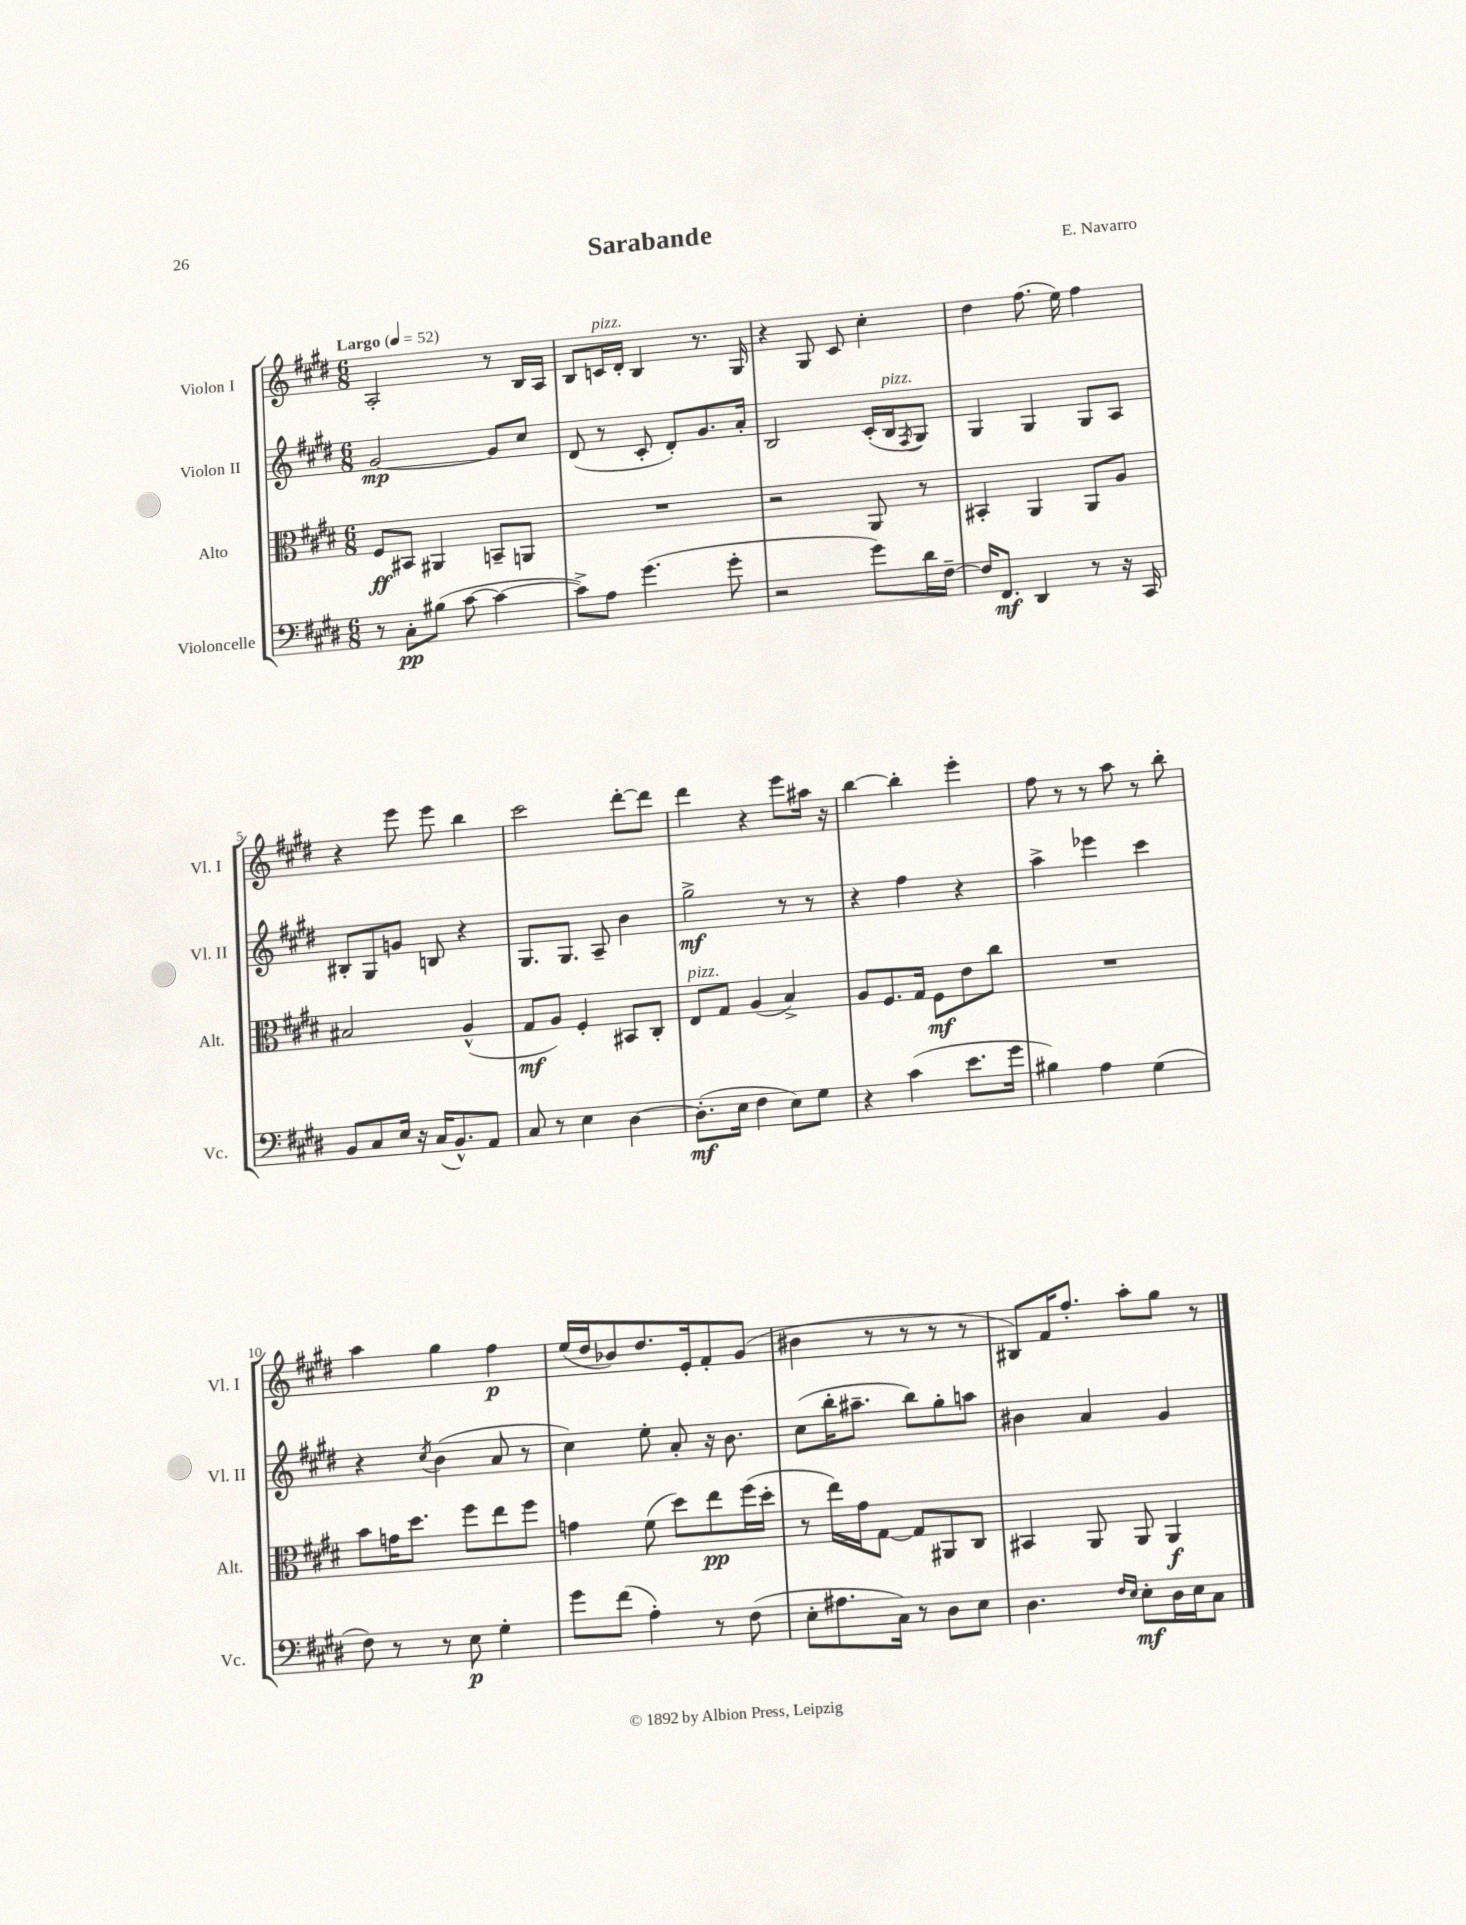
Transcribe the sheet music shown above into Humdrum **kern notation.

**kern	**dynam	**kern	**dynam	**kern	**dynam	**kern	**dynam
*part4	*part4	*part3	*part3	*part2	*part2	*part1	*part1
*staff4	*staff4	*staff3	*staff3	*staff2	*staff2	*staff1	*staff1
*I"Violoncelle	*	*I"Alto	*	*I"Violon II	*	*I"Violon I	*
*I'Vc.	*	*I'Alt.	*	*I'Vl. II	*	*I'Vl. I	*
*clefF4	*	*clefC3	*	*clefG2	*	*clefG2	*
*k[f#c#g#d#]	*	*k[f#c#g#d#]	*	*k[f#c#g#d#]	*	*k[f#c#g#d#]	*
*M6/8	*	*M6/8	*	*M6/8	*	*M6/8	*
*MM52	*	*MM52	*	*MM52	*	*MM52	*
=1	=1	=1	=1	=1	=1	=1	=1
!	!	!	!	!	!	!LO:TX:a:B:t=Largo	!
8r	.	8F#/L	ff	[2g#/	mp	2A'/	.
8C#'\L	pp	8BB#X/J	.	.	.	.	.
(8B#X\J	.	4AA#X/	.	.	.	.	.
[8c#\	.	.	.	.	.	.	.
4c#\_	.	8BBn~/L	.	8g#/L]	.	8r	.
.	.	8AAn/J	.	8cc#/J	.	16B/LL	.
.	.	.	.	.	.	16A/JJ	.
=2	=2	=2	=2	=2	=2	=2	=2
8c#^\L])	.	2.r	.	(8d#/	.	8B/L	.
!	!	!	!	!	!	!LO:TX:a:i:t=pizz.	!
8A\J	.	.	.	8r	.	16cn/L	.
.	.	.	.	.	.	16d#'/JJ	.
(4.g#\	.	.	.	8c#'/	.	4B/	.
.	.	.	.	8d#'/L)	.	.	.
.	.	.	.	8.g#/	.	8.r	.
8g#'\	.	.	.	.	.	.	.
.	.	.	.	16a'/Jk	.	16G#/	.
=3	=3	=3	=3	=3	=3	=3	=3
2r	.	2r	.	2B/	.	4r	.
.	.	.	.	.	.	8G#/	.
.	.	.	.	.	.	8c#/	.
8g#\L)	.	8AA/	.	(16c#'/LL	.	4cc#'\	.
!	!	!	!	!LO:TX:a:i:t=pizz.	!	!	!
.	.	.	.	16B/J	.	.	.
.	.	.	.	8qF#/	.	.	.
16d#\L	.	8r	.	8G#/J)	.	.	.
[16F#~\JJ	.	.	.	.	.	.	.
=4	=4	=4	=4	=4	=4	=4	=4
16F#/KL]	.	4BB#X'/	.	4G#/	.	4dd#\	.
8.FF#/J	mf	.	.	.	.	.	.
4DD#/	.	4AA/	.	4G#/	.	(8.ff#\	.
.	.	.	.	.	.	16ee\)	.
8r	.	8AA/L	.	8G#/L	.	4ff#\	.
16r	.	8A/J	.	8A/J	.	.	.
16CC#/	.	.	.	.	.	.	.
!!LO:LB:g=z
=5	=5	=5	=5	=5	=5	=5	=5
8BB/L	.	2B#X/	.	8B#X'/L	.	4r	.
8C#/	.	.	.	8G#/	.	.	.
16E/Jk	.	.	.	8gn/J	.	8eee\	.
16r	.	.	.	.	.	.	.
(16C#/KL	.	.	.	8Bn/	.	8eee\	.
8.BB^^/)	.	.	.	.	.	.	.
.	.	(4A^^/	.	4r	.	4bb\	.
8AA/J	.	.	.	.	.	.	.
=6	=6	=6	=6	=6	=6	=6	=6
8C#/	.	8G#/L	mf	8.G#/L	.	2ccc#\	.
8r	.	8A/J)	.	.	.	.	.
.	.	.	.	8.G#/J	.	.	.
4E\	.	4F#'/	.	.	.	.	.
.	.	.	.	8A~/	.	.	.
[4D#\	.	8BB#X/L	.	4b\	.	[8ddd#'\L	.
.	.	8C#'/J	.	.	.	8ddd#\J]	.
=7	=7	=7	=7	=7	=7	=7	=7
!	!	!LO:TX:a:i:t=pizz.	!	!	!	!	!
(8.D#'\L]	mf	8E/L	.	2gg#^\	mf	4ddd#\	.
.	.	8G#/J	.	.	.	.	.
16E\Jk	.	.	.	.	.	.	.
4F#\	.	(4A/	.	.	.	4r	.
8E\L)	.	4B^/)	.	8r	.	8eee\L	.
8G#\J	.	.	.	8r	.	16aa#X\Jk	.
.	.	.	.	.	.	16r	.
=8	=8	=8	=8	=8	=8	=8	=8
4r	.	8A/L	.	4r	.	[4bb\	.
.	.	8.F#/	.	.	.	.	.
(4c#\	.	.	.	4ff#\	.	4bb'\]	.
.	.	16G#/Jk	.	.	.	.	.
.	.	8F#\L	mf	.	.	.	.
8.e\L	.	8e\	.	4r	.	4eee'\	.
.	.	8cc#\J	.	.	.	.	.
16g#\Jk	.	.	.	.	.	.	.
=9	=9	=9	=9	=9	=9	=9	=9
4B#X\)	.	2.r	.	4aa^\	.	8ff#\	.
.	.	.	.	.	.	8r	.
4A\	.	.	.	4eee-X\	.	8r	.
.	.	.	.	.	.	8aa\	.
(4G#\	.	.	.	4ccc#\	.	8r	.
.	.	.	.	.	.	8bb'\	.
!!LO:LB:g=z
=10	=10	=10	=10	=10	=10	=10	=10
8F#\)	.	8b\L	.	4r	.	4aa\	.
8r	.	16gn\K	.	.	.	.	.
.	.	8.dd#\J	.	.	.	.	.
.	.	.	.	8qcc#/	.	.	.
8r	.	.	.	(4b\	.	4gg#\	.
8E\	p	8ff#\L	.	.	.	.	.
4G#'\	.	8ee\	.	8a/	.	4ff#\	p
.	.	8ff#\J	.	8r	.	.	.
=11	=11	=11	=11	=11	=11	=11	=11
8g#\L	.	4gn\	.	4cc#\)	.	(16ee/LL	.
.	.	.	.	.	.	16dd#/J	.
(8f#\J	.	.	.	.	.	8b-X/)	.
4A'\)	.	(8f#\	.	8ee'\	.	8.dd#/	.
.	.	8dd#\L)	.	8a'/	.	.	.
.	.	.	.	.	.	16e'/k	.
8r	.	8ee\	pp	16r	.	8f#'/	.
.	.	.	.	8.b\	.	.	.
(8F#\	.	(16ff#\L	.	.	.	(8g#/J	.
.	.	16dd#'\JJ	.	.	.	.	.
=12	=12	=12	=12	=12	=12	=12	=12
8E'\L	.	8r	.	(8cc#\L	.	4b#X\	.
8.A#X\	.	16ee\LL)	.	16bb'\K	.	.	.
.	.	16g#\J	.	8.aa#X~\J	.	.	.
.	.	[8G#\J	.	.	.	8r	.
16C#\Jk)	.	.	.	.	.	.	.
8r	.	8G#/L]	.	8bb\L)	.	8r	.
8D#\L	.	8AA#X/	.	8gg#'\	.	8r	.
8E\J	.	8C#/J	.	8aan\J	.	8r	.
=13	=13	=13	=13	=13	=13	=13	=13
4.D#\	.	4BB#X/	.	4b#X\	.	8B#X/L)	.
.	.	.	.	.	.	16f#/K	.
.	.	.	.	.	.	8.ff#'/J	.
.	.	8AA/	.	4a/	.	.	.
16qqF#/LL	.	.	.	.	.	.	.
16qqE/JJ	.	.	.	.	.	.	.
8E'\L	mf	8AA/	.	.	.	8aa'\L	.
16D#\L	.	4AA/	f	4g#/	.	8gg#\J	.
16E\J	.	.	.	.	.	.	.
8C#\J	.	.	.	.	.	8r	.
==	==	==	==	==	==	==	==
*-	*-	*-	*-	*-	*-	*-	*-
